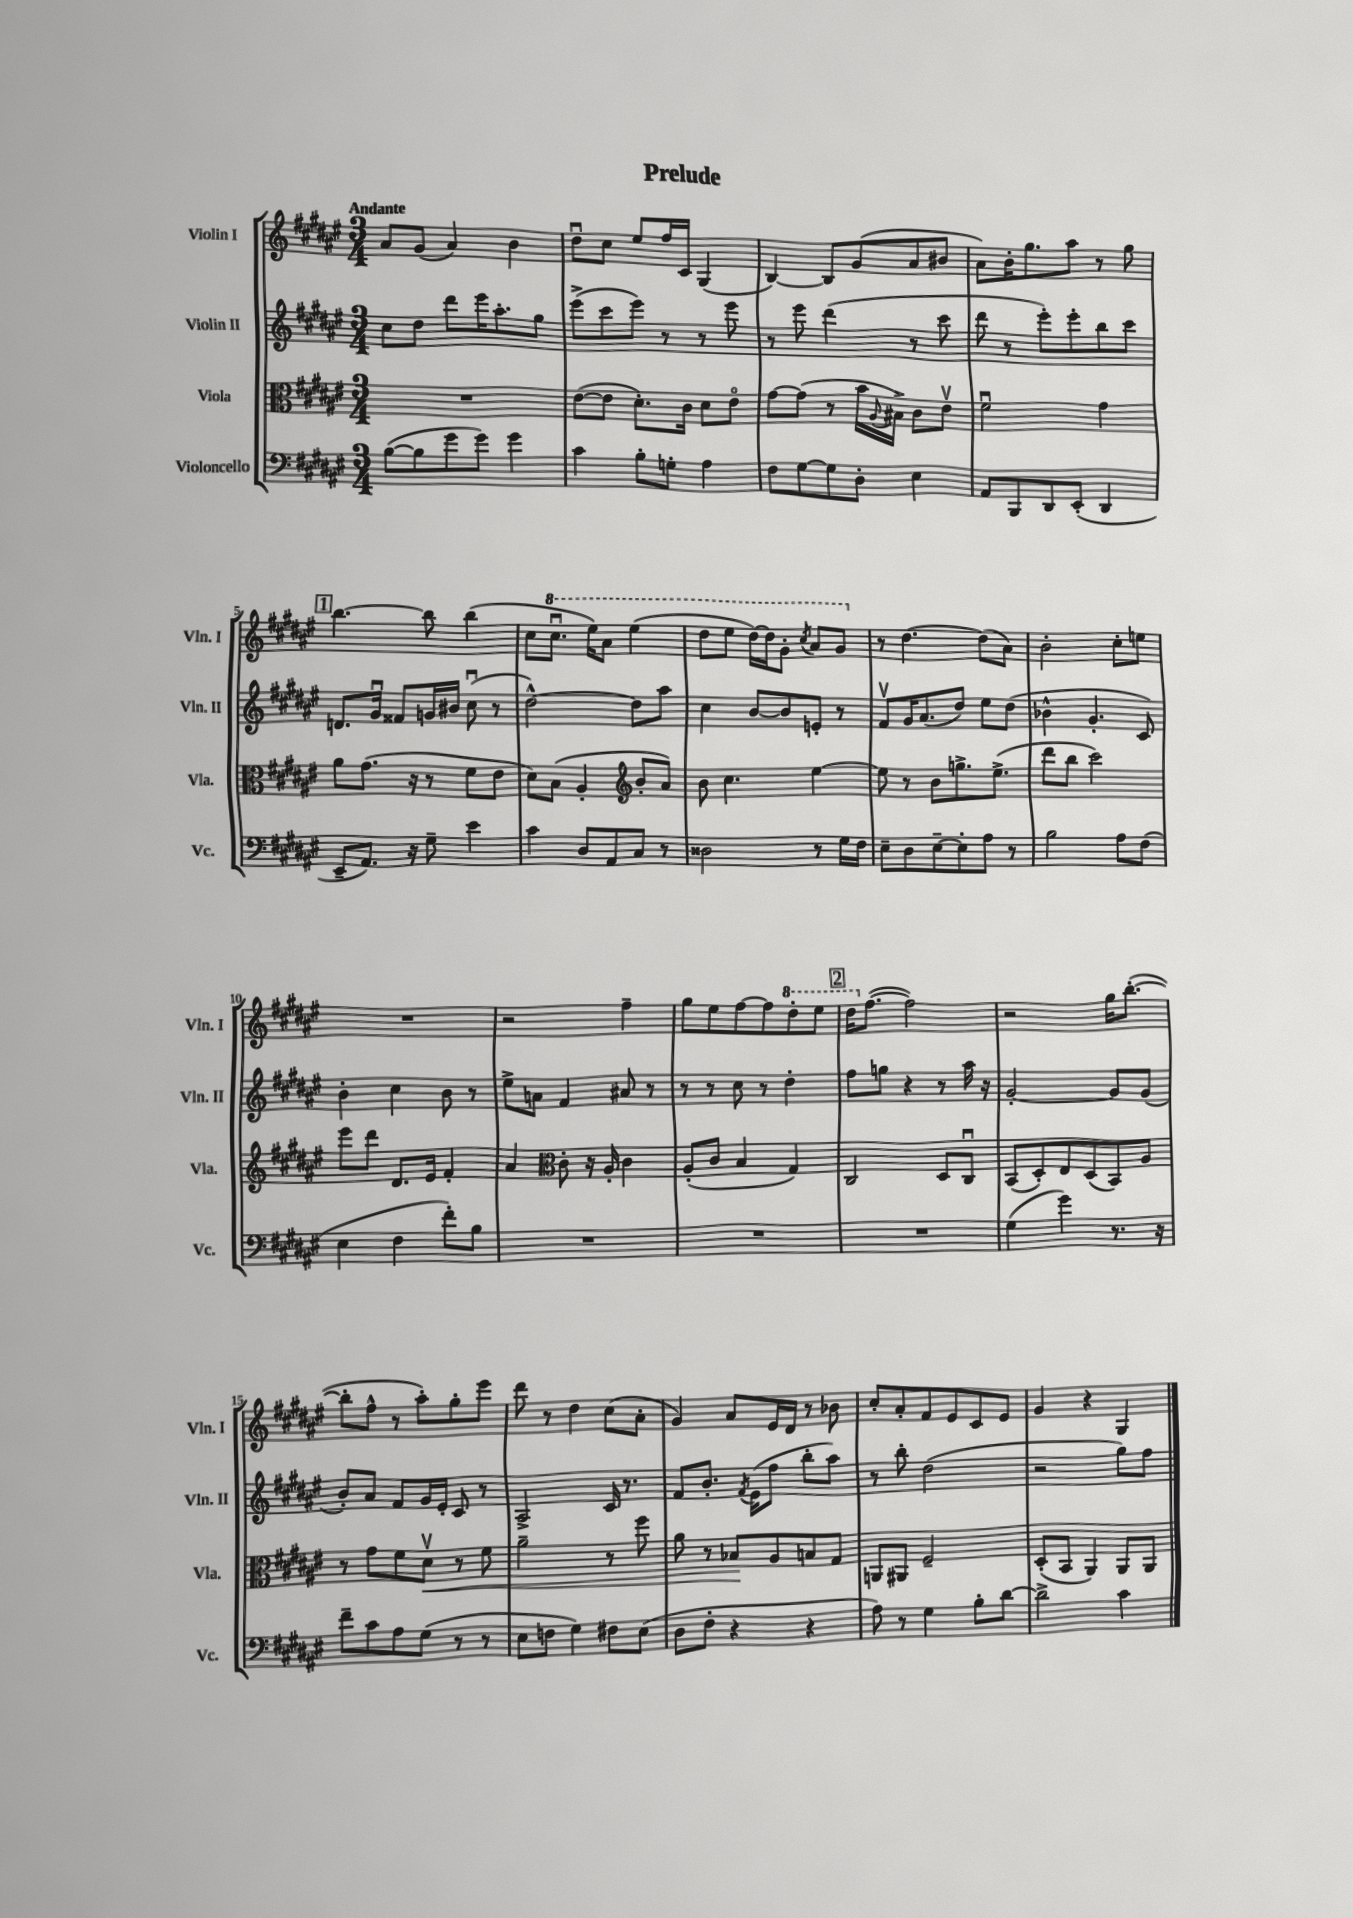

**kern	**kern	**dynam	**kern	**kern
*part4	*part3	*part3	*part2	*part1
*staff4	*staff3	*staff3	*staff2	*staff1
*I"Violoncello	*I"Viola	*	*I"Violin II	*I"Violin I
*I'Vc.	*I'Vla.	*	*I'Vln. II	*I'Vln. I
*clefF4	*clefC3	*	*clefG2	*clefG2
*k[f#c#g#d#a#e#]	*k[f#c#g#d#a#e#]	*	*k[f#c#g#d#a#e#]	*k[f#c#g#d#a#e#]
*M3/4	*M3/4	*	*M3/4	*M3/4
=1	=1	=1	=1	=1
!	!	!	!	!LO:TX:a:B:t=Andante
([8B\L	2.r	.	8cc#\L	8a#/L
8B\]	.	.	8dd#\J	(8g#/J
8g#\	.	.	8ddd#\L	4a#/)
8g#\J)	.	.	16eee#\K	.
.	.	.	8.aa#'\	.
4g#\	.	.	.	4b\
.	.	.	8gg#\J	.
=2	=2	=2	=2	=2
4c#\	([8e#\L	.	(8eee#^\L	8dd#u\L
.	8e#\J]	.	8ccc#\	8cc#\J
8B'\L	8.d#'\L)	.	8eee#\J)	8ee#/L
8Gn'\J	.	.	8r	16ff#/L
.	16c#\Jk	.	.	16c#/JJ
4A#\	8d#\L	.	8r	(4G#/
.	8e#\J	.	8eee#\	.
=3	=3	=3	=3	=3
8F#\L	[8g#\L	.	8r	[4B/)
[8G#\	(8g#\J]	.	8eee#\	.
8G#\]	8r	.	(4ddd#\	8B/L]
8D#'\J	16b\LL	.	.	(8g#/
.	8qqA#/	.	.	.
.	16B#X^\JJ)	.	.	.
4E#\	8c#\L	.	8r	8a#/
.	8e#v\J	.	8ccc#\	8b#X/J
=4	=4	=4	=4	=4
8AA#/L	2f#u\	.	8ddd#\	8a#\L)
8BBB/	.	.	8r	16b'\K
.	.	.	.	8.gg#\
8DD#/	.	.	8eee#'\L)	.
(8EE#'/J	.	.	8eee#'\	8aa#\J
4DD#/	4g#\	.	8bb\	8r
.	.	.	8ccc#\J	8gg#\
!!LO:LB:g=z
!!LO:REH:place=s1:t=1
=5	=5	=5	=5	=5
8EE#~/L	8a#\L	.	8.dn/L	[4.bb\
8.AA#/J)	(8.g#\J	.	.	.
.	.	.	16g#u/Jk	.
.	.	.	8f##X/L	.
16r	16r	.	.	.
8G#~\	8r	.	16gn/L	8bb\]
.	.	.	16b#X/JJ	.
4e#\	8f#\L	.	(8cc#u\	(4bb\
.	8e#\J	.	8r	.
=6	=6	=6	=6	=6
4c#\	8d#\L)	.	[2dd#^^\)	8cc#\L
*	*	*	*	*8va
.	(8B\J	.	.	8.ccc#u\J
8D#/L	4A#'/	.	.	.
.	.	.	.	16eee#\KL)
8AA#/	.	.	.	8aa#\J
*	*clefG2	*	*	*
8C#/J	8b'/L	.	8dd#\L]	(4eee#\
8r	8a#/J)	.	8aa#\J	.
=7	=7	=7	=7	=7
2D##X\	8b\	.	4cc#\	8ddd#\L
.	4.cc#\	.	.	8eee#\J
.	.	.	[8b/L	[16ddd#\LL)
.	.	.	.	16ddd#\J]
.	.	.	8b/]	8gg#'\J
.	.	.	.	8qccc#/
8r	[4ee#\	.	8en'/J	8aa#/L
16G#\LL	.	.	8r	8gg#/J
16F#\JJ	.	.	.	.
=8	=8	=8	=8	=8
*	*	*	*	*X8va
8E#~\L	8ee#\]	.	8f#v/L	8r
8D#\	8r	.	16g#/K	[4.dd#\
.	.	.	(8.a#/	.
[8E#~\	8b\L	.	.	.
8E#'\]	8.ggn^\	.	8dd#/J)	.
8A#\J	.	.	8ee#\L	(8dd#\L]
.	(8.ee#^\J	.	.	.
8r	.	.	(8dd#\J	8a#\J)
=9	=9	=9	=9	=9
2B\	8ddd#\L	.	4b-X^^\	2b'\
.	8bb\J	.	.	.
.	2ccc#\)	.	4.g#'/	.
8A#\L	.	.	.	8cc#'\L
(8F#\J	.	.	8c#/)	8een\J
!!LO:LB:g=z
=10	=10	=10	=10	=10
4E#\	8eee#\L	.	4b'\	2.r
.	8ddd#\J	.	.	.
4F#\	8.d#/L	.	4cc#\	.
.	16e#/Jk	.	.	.
8f#'\L)	4f#'/	.	8b\	.
8B\J	.	.	8r	.
=11	=11	=11	=11	=11
2.r	4a#/	.	8ee#^\L	2r
.	.	.	8an\J	.
*	*clefC3	*	*	*
.	8c#'\	.	4f#/	.
.	16r	.	.	.
.	16A#'/	.	.	.
.	4c#\	.	8a#X/	4ff#~\
.	.	.	8r	.
=12	=12	=12	=12	=12
2.r	(8A#'/L	.	8r	8gg#\L
.	8c#/J	.	8r	8ee#\
.	4B/	.	8cc#\	[8ff#\
.	.	.	8r	8ff#\]
*	*	*	*	*8va
.	4G#/)	.	4dd#'\	8ddd#'\
.	.	.	.	8eee#\J
!!LO:REH:place=s1:t=2
=13	=13	=13	=13	=13
2.r	2C#/	.	8ff#\L	16ddd#\KL
*	*	*	*	*X8va
.	.	.	.	([8.ff#\J
.	.	.	8ggn\J	.
.	.	.	4r	2ff#\])
.	8D#/L	.	8r	.
.	8C#u/J	.	16aa#\	.
.	.	.	16r	.
=14	=14	=14	=14	=14
(4G#\	(8BB/L	.	[2g#'/	2r
.	8D#'/)	.	.	.
4g#\)	8E#/	.	.	.
.	(8D#/	.	.	.
8.r	8BB/)	.	8g#/L]	16gg#\KL
.	.	.	.	([8.bb'\J
.	8A#/J	.	(8g#/J	.
16r	.	.	.	.
!!LO:LB:g=z
=15	=15	=15	=15	=15
8f#~\L	8r	.	8b'/L)	8bb'\L]
8c#\	8g#\L	.	8a#/J	8ff#^^\J
8A#\	8f#\	.	8f#/L	8r
!	!	!LO:HP:b	!	!
(8G#\J	8d#v\J	<	16g#/L	8aa#'\L)
.	.	.	16e#'/JJ	.
8r	8r	.	8c#/	8gg#'\
8r	8f#\	.	8r	8eee#\J
=16	=16	=16	=16	=16
8E#\L	2a#~\	.	2A#^/	8ddd#\
8Fn\J	.	.	.	8r
4G#\)	.	.	.	4dd#\
8F#X\L	8r	.	16c#/	(8cc#\L
.	.	.	8.r	.
(8E#\J	8ff#\	.	.	8a#'\J
=17	=17	=17	=17	=17
8D#\L	8a#\	.	8f#/L	4g#/)
8F#'\J	8r	.	8.b'/J	.
4r	8B-X/L	.	.	8a#/L
.	.	.	8qf#/	.
.	.	.	(16e#\KL	.
.	8A#/	[	8ff#\J	16e#/L
.	.	.	.	16d#/JJ
4r	8Bn/	.	8bb'\L	8r
.	8G#/J	.	8aa#\J)	8b-X\
=18	=18	=18	=18	=18
8A#\)	8AAn/L	.	8r	8cc#'/L
8r	8AA#X/J	.	8bb'\	8a#'/
4G#\	2F#~/	.	(2dd#\	8f#/
.	.	.	.	8e#/
8B'\L	.	.	.	8c#/
[8d#\J	.	.	.	8e#/J
=19	=19	=19	=19	=19
2d#^\]	(8D#'/L	.	2r	4g#/
.	8BB/J	.	.	.
.	4AA#/)	.	.	4r
4c#\	8AA#/L	.	8gg#\L)	4G#/
.	8AA#/J	.	8ff#\J	.
==	==	==	==	==
*-	*-	*-	*-	*-
